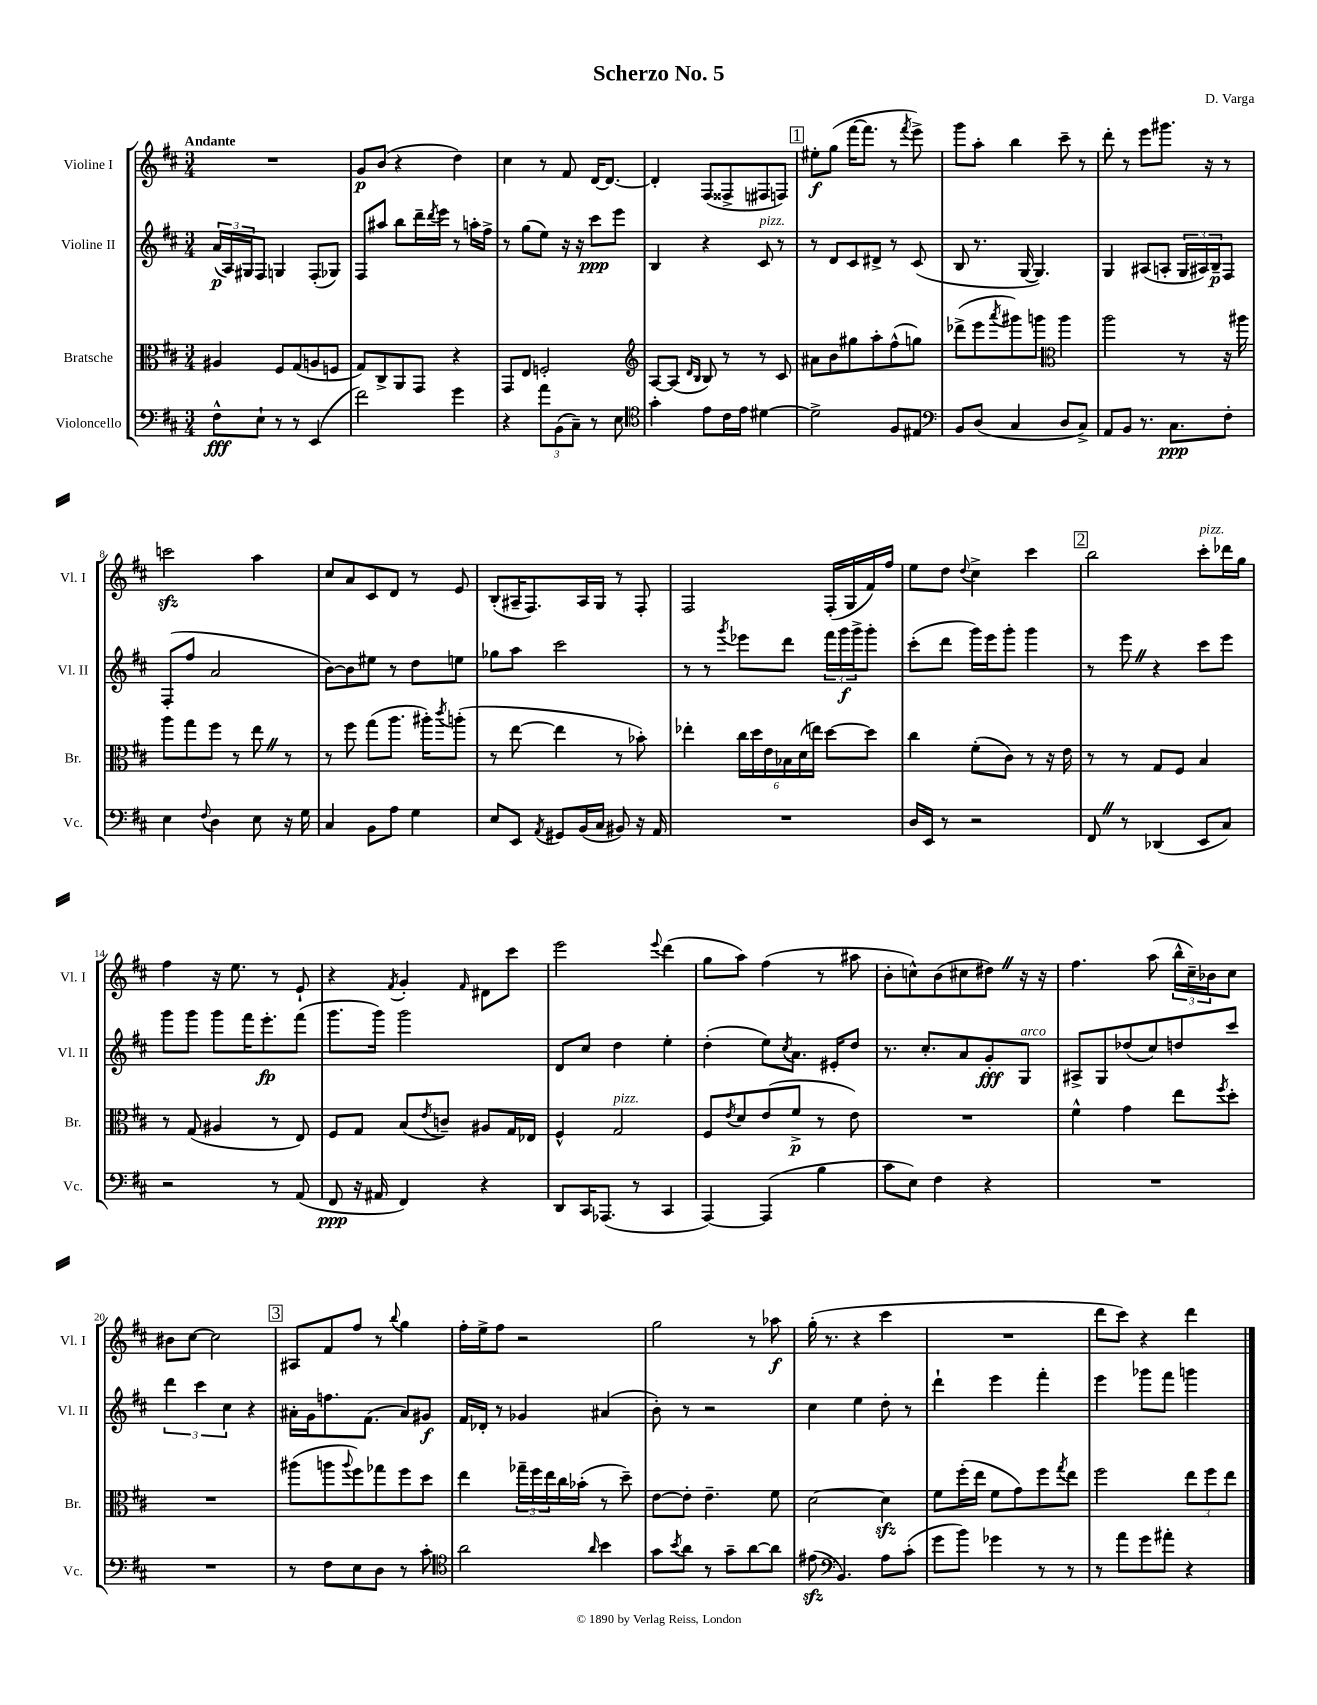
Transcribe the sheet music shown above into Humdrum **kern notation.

**kern	**kern	**kern	**kern
*staff4	*staff3	*staff2	*staff1
*clefF4	*clefC3	*clefG2	*clefG2
*k[f#c#]	*k[f#c#]	*k[f#c#]	*k[f#c#]
*M3/4	*M3/4	*M3/4	*M3/4
8F#^^	4A#	(24a	2.r
.	.	24A)	.
.	.	24G#	.
8E`	.	8F#	.
8r	8F#	4G	.
8r	(8G	.	.
(4EE	8A	(8F#'	.
.	8F	8G-)	.
=	=	=	=
2f#)	8G)	8F#	8g
.	8C#^	8aa#	(8b
.	8AA	8bb	4r
.	8GG	16ddd~	.
.	.	8qddd	.
.	.	16eee	.
4g	4r	8r	4dd)
.	.	16aa'	.
.	.	16ff#^	.
=	=	=	=
4r	8GG	8r	4cc#
.	8E	(8gg	.
12a	2F'	8ee)	8r
(12BB	.	.	.
.	.	16r	8f#
12C#~)	.	.	.
.	.	16r	.
8r	.	8ccc#	[16d
.	.	.	8.d_
8E	.	8eee	.
=	=	=	=
*clefC4	*clefG2	*	*
4g'	[8A	4B	4d']
.	(8A]	.	.
.	16qqd	.	.
.	16qqB	.	.
8e	8B)	4r	(8F#
16c#	8r	.	8F##^
16e	.	.	.
[4d#	8r	8c#	8F#
.	8c#	8r	8F)
=	=	=	=
2d#^]	8a#	8r	8ee#'
.	8b	8d	(8gg
.	8gg#	8c#	[16fff#
.	.	.	8.fff#]
.	8aa'	8d#^	.
8F#	(8ff#^^	8r	8r
.	.	.	8qfff#
8E#	8gg)	(8c#	8eee^)
=	=	=	=
*clefF4	*	*	*
8BB	(8ddd-^	8B	8ggg
(8D	8eee	8.r	8aa'
.	8qaaa	.	.
4C#	8ggg#)	.	4bb
.	.	[16G	.
.	8ggg	4.G])	.
*	*clefC3	*	*
8D	4aa	.	8ccc#~
8C#^)	.	.	8r
=	=	=	=
8AA	2aa	4G	8ddd'
8BB	.	.	8r
8.r	.	(8A#	8eee
.	.	8A'	8.ggg#
8.C#	.	.	.
.	8r	24G	.
.	.	24A#)	.
.	.	.	16r
.	.	24B~	.
8F#'	16r	8F#	8r
.	16aa#	.	.
=	=	=	=
4E	8aa	(8F#'	2ccc
.	8gg	8ff#	.
8qqF#	.	.	.
4D	8ff#	2a	.
.	8r	.	.
8E	8ee	.	4aa
16r	8r	.	.
16G	.	.	.
=	=	=	=
4C#	8r	[8b)	8cc#
.	8ff#	8b]	8a
8BB	(8gg	8ee#	8c#
8A	8.aa	8r	8d
4G	.	8dd	8r
.	16aa#')	.	.
.	8qccc#	.	.
.	(8aa'	8ee	8e
=	=	=	=
8E	8r	8gg-	(8B'
8EE	[8ee	8aa	16A#~
.	.	.	8.F#)
8qAA	.	.	.
8GG#	4ee]	2ccc#	.
(16BB	.	.	16A#
16C#	.	.	16G
8BB#)	8r	.	8r
16r	8b-')	.	8F#'
16AA	.	.	.
=	=	=	=
2.r	4ee-'	8r	2F#
.	.	8r	.
.	.	8qggg	.
.	24cc#	8eee-	.
.	24dd	.	.
.	24e	.	.
.	24B-	8ddd	.
.	(24d	.	.
.	24ee)	.	.
.	[8dd	24fff#	(16F#'
.	.	24ggg	.
.	.	.	16G
.	.	24ggg^	.
.	8dd]	8ggg'	16f#)
.	.	.	16ff#
=	=	=	=
16D	4cc#	(8ccc#'	8ee
16EE	.	.	.
8r	.	8ddd	8dd
.	.	.	8qqdd
2r	(8f#'	16ggg)	4cc#^
.	.	16eee	.
.	8c#)	8ggg'	.
.	8r	4ggg	4ccc#
.	16r	.	.
.	16e	.	.
=	=	=	=
8FF#	8r	8r	2bb
8r	8r	8eee	.
(4DD-	8G	4r	.
.	8F#	.	.
8EE	4B	8ccc#	8ccc#'
8C#)	.	8eee	16ddd-
.	.	.	16gg
=	=	=	=
2r	8r	8ggg	4ff#
.	(8G	8ggg	.
.	4A#	8ggg	16r
.	.	.	8.ee
.	.	16fff#	.
.	.	8.eee'	.
8r	8r	.	8r
(8AA	8E)	(8fff#	8e`
=	=	=	=
8FF#	8F#	8.ggg	4r
16r	8G	.	.
16AA#	.	16ggg)	.
.	.	.	8qf#
4FF#)	(8B	2ggg	4g'
.	8qe	.	.
.	8c~)	.	.
.	.	.	16qqf#
4r	8A#	.	8d#
.	16G	.	8ccc#
.	16E-	.	.
=	=	=	=
8DD	4F#^^	8d	2eee
16CC#	.	8cc#	.
(8.AAA-	.	.	.
.	2G	4dd	.
8r	.	.	.
.	.	.	8qqeee
4CC#	.	4ee'	(4ddd
=	=	=	=
[4AAA)	8F#	(4dd'	8gg
.	8qe	.	.
.	8d	.	8aa)
(4AAA]	(8e	8ee)	(4ff#
.	.	8qcc#	.
.	8f#^	8.a	.
4B	8r	.	8r
.	.	16e#'	.
.	8e)	8dd	8aa#
=	=	=	=
8c#	2.r	8.r	8b'
8E)	.	.	8cc^^)
.	.	8.cc#'	.
4F#	.	.	(8b
.	.	8a	8cc#
4r	.	8g'	8dd#)
.	.	8G	16r
.	.	.	16r
=	=	=	=
2.r	4f#^^	8A#^	4.ff#
.	.	8G	.
.	4g	(8dd-	.
.	.	8cc#)	(8aa
.	8ee	8dd	24bb^^
.	.	.	24cc#~)
.	.	.	24b-
.	8qff#	.	.
.	8dd'	8ccc#	8cc#
=	=	=	=
2.r	2.r	6ddd	8b#
.	.	.	[8cc#
.	.	6ccc#	.
.	.	.	2cc#]
.	.	6cc#	.
.	.	4r	.
=	=	=	=
8r	(8aa#	16a#'	8A#
.	.	16g	.
8F#	8aa	8.ff	8f#
.	8qqaa	.	.
8E	8ff#)	.	8ff#
.	.	(8.f#	.
8D	8gg-	.	8r
.	.	.	8qqbb
8r	8ff#	8a#)	4gg
8c#'	8dd	8g#	.
=	=	=	=
*clefC4	*	*	*
2a	4ee	16f#	16ff#'
.	.	16d-'	16ee^
.	.	8r	8ff#
.	24gg-~	4g-	2r
.	24ff#	.	.
.	24ee	.	.
.	16cc#	.	.
.	(16b-'	.	.
16qqa	.	.	.
4b	8r	(4a#	.
.	8dd~)	.	.
=	=	=	=
8g	[8e	8b')	2gg
8qb	.	.	.
8a	8e']	8r	.
8r	4.e~	2r	.
8g~	.	.	.
[8a	.	.	8r
8a]	8f#	.	8aa-
=	=	=	=
(8e#	[2d	4cc#	(16gg'
.	.	.	8.r
*clefF4	*	*	*
4.BB)	.	.	.
.	.	4ee	4r
8A	4d]	8dd'	4ccc#
(8c#'	.	8r	.
=	=	=	=
8g	8f#	4ddd`	2.r
8b)	(16ff#'	.	.
.	16ee	.	.
4g-	8f#	4eee	.
.	8g)	.	.
8r	8ff#	4fff#'	.
.	8qgg	.	.
8r	8ee	.	.
=	=	=	=
8r	2ff#	4eee	8ddd
8a	.	.	8ccc#)
8g	.	8ggg-	4r
8a#'	.	8fff#	.
4r	12ee	4ggg	4ddd
.	12ff#	.	.
.	12ee	.	.
==	==	==	==
*-	*-	*-	*-
